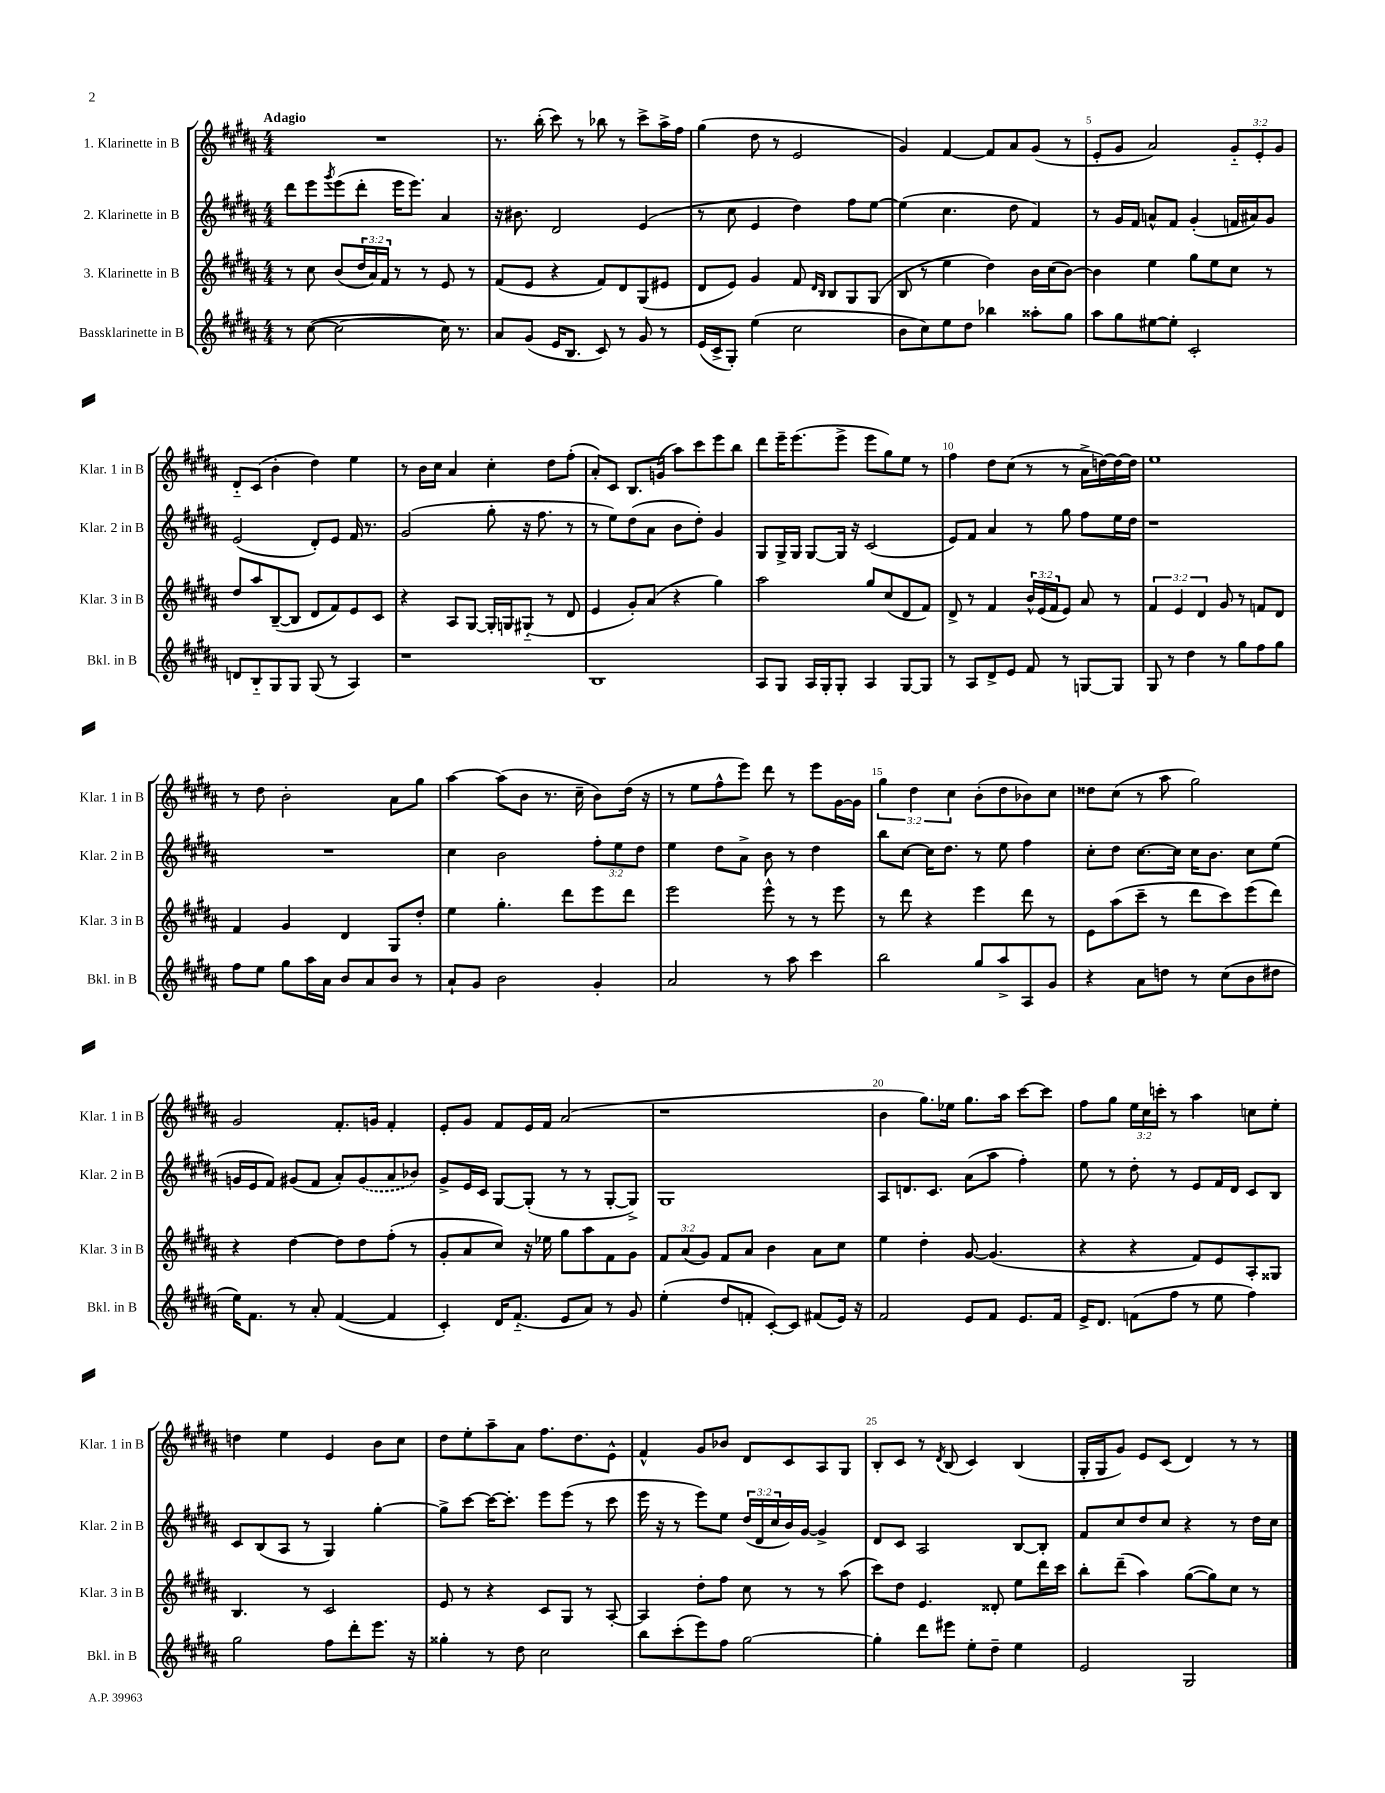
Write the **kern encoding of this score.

**kern	**kern	**kern	**kern
*staff4	*staff3	*staff2	*staff1
*clefG2	*clefG2	*clefG2	*clefG2
*k[f#c#g#d#a#]	*k[f#c#g#d#a#]	*k[f#c#g#d#a#]	*k[f#c#g#d#a#]
*M4/4	*M4/4	*M4/4	*M4/4
8r	8r	8ddd#\L	1r
([8cc#\	8cc#\	8eee\	.
.	.	8qggg#/	.
2cc#\_	(8b/L	(8eee\	.
.	24dd#/L	8ddd#'\J	.
.	24a#/)	.	.
.	24f#/JJ	.	.
.	8r	16eee\LK	.
.	.	8.eee\J)	.
.	8r	.	.
16cc#\])	8e/	4a#/	.
8.r	.	.	.
.	8r	.	.
=	=	=	=
8a#/L	(8f#/L	16r	8.r
.	.	8.b#\	.
(8g#/J	8e/J	.	.
.	.	.	(16bb'\
16e/LK	4r	2d#/	8ccc#\)
8.B/J	.	.	.
.	.	.	8r
8c#/)	8f#/L)	.	8bb-\
8r	8d#/	.	8r
8g#/	(8G#/	(4e/	8ccc#^\L
8r	8e#/J	.	16aa#^\L
.	.	.	16ff#\JJ
=	=	=	=
(16e/LL	8d#/L	8r	(4gg#\
16c#^/J	.	.	.
8G#'/J)	8e/J)	8cc#\	.
(4ee\	4g#/	4e/	8dd#\
.	.	.	8r
2cc#\	8f#/	4dd#\)	2e/
.	16qqd#/LL	.	.
.	16qqB/JJ	.	.
.	8B/L	.	.
.	8G#/	8ff#\L	.
.	(8G#/J	[8ee\J	.
=	=	=	=
8b\L	8B/	(4ee\]	4g#/)
8cc#\)	8r	.	.
8ee\	4ee\	4.cc#\	[4f#/
8dd#\J	.	.	.
4bb-\	4dd#\)	.	8f#/]L
.	.	8dd#\	8a#/
8aa##'\L	16b\LL	4f#/)	(8g#/J
.	(16cc#\J	.	.
8gg#\J	[8b\J)	.	8r
=	=	=	=
8aa#\L	4b\]	8r	8e'/L
8gg#\	.	16g#/LL	8g#/J
.	.	16f#/JJ	.
[8ee#\	4ee\	8a^^/L	2a#/)
8ee#'\]J	.	8f#/J	.
2c#'/	8gg#\L	(4g#'/	.
.	8ee\	.	.
.	8cc#\J	16f/LL	12g#'~/L
.	.	16a#/J)	.
.	.	.	12e'/
.	8r	8g#/J	.
.	.	.	12g#/J
=	=	=	=
8d/L	8dd#/L	(2e/	8d#'~/L
8B'~/	8aa#/	.	(8c#/J
8G#/	([8B~/	.	4b'\
8G#/J	8B/]J	.	.
(8G#/	8d#/L	8d#'/L)	4dd#\)
8r	8f#/)	8e/J	.
4A#/)	8e/	16f#/	4ee\
.	.	8.r	.
.	8c#/J	.	.
=	=	=	=
1r	4r	(2g#/	8r
.	.	.	16b\LL
.	.	.	16cc#\JJ
.	8A#/L	.	4a#/
.	[8G#/J	.	.
.	16G#'/]LL	8gg#'\	4cc#'\
.	16G/J	.	.
.	(8G#'~/J	16r	.
.	.	8.ff#\	.
.	8r	.	8dd#\L
.	8d#/	8r	(8ff#'\J
=	=	=	=
1B	4e/	8r	8a#'/L)
.	.	8ee\L)	8c#/J
.	8g#'/L)	(8dd#\	8.B/L
.	(8a#/J	8a#\J	.
.	.	.	(16g/Jk
.	4r	8b\L	8aa#\L)
.	.	8dd#'\J)	8ccc#\
.	4gg#\)	4g#/	8eee\
.	.	.	8bb\J
=	=	=	=
8A#/L	2aa#\	8G#/L	8ddd#\L
8G#/J	.	16G#^/L	16eee~\K
.	.	16G#/JJ	(8.eee\
16A#/LL	.	[8G#/L	.
16G#'/J	.	.	.
8G#'/J	.	16G#/]Jk	8eee^\J
.	.	16r	.
4A#/	8gg#/L	(2c#/	8eee\L
.	(8cc#/	.	8gg#\)
[8G#/L	8d#/	.	8ee\J
8G#/]J	8f#/J)	.	8r
=	=	=	=
8r	8d#^/	8e/L)	4ff#\
8A#/L	8r	8f#/J	.
8d#^/	4f#/	4a#/	8dd#\L
8e/J	.	.	(8cc#\J
8f#/	24b^^/LL	8r	8r
.	(24e/	.	.
.	24f#/J	.	.
8r	8e/J)	8gg#\	8r
[8G/L	8a#/	8ff#\L	16a#^\LL
.	.	.	[16dd\)
8G/]J	8r	16ee\L	16dd\_
.	.	16dd#\JJ	16dd\]JJ
=	=	=	=
8G#/	6f#/	1r	1ee
8r	.	.	.
.	6e/	.	.
4dd#\	.	.	.
.	6d#/	.	.
8r	8g#/	.	.
8gg#\L	8r	.	.
8ff#\	8f/L	.	.
8gg#\J	8d#/J	.	.
=	=	=	=
8ff#\L	4f#/	1r	8r
8ee\J	.	.	8dd#\
8gg#\L	4g#/	.	2b'\
16aa#\L	.	.	.
16a#\JJ	.	.	.
8b/L	4d#/	.	.
8a#/	.	.	.
8b/J	8G#/L	.	8a#\L
8r	8dd#'/J	.	8gg#\J
=	=	=	=
8a#`/L	4ee\	4cc#\	[4aa#\
8g#/J	.	.	.
2b\	4.gg#'\	2b\	(8aa#\]L
.	.	.	8b\J
.	.	.	8.r
.	8ddd#\L	.	.
.	.	.	16cc#~\
4g#'/	8eee\	12ff#'\L	8b\L)
.	.	12ee\	.
.	8ddd#\J	.	(16dd#\Jk
.	.	12dd#\J	.
.	.	.	16r
=	=	=	=
2a#/	2eee\	4ee\	8r
.	.	.	8ee\L
.	.	8dd#\L	8ff#^^\
.	.	8a#^\J	8eee\J)
8r	8eee^^\	8b\	8ddd#\
8aa#\	8r	8r	8r
4ccc#\	8r	4dd#\	8eee\L
.	8eee\	.	[16g#\L
.	.	.	16g#\]JJ
=	=	=	=
2bb\	8r	8bb\L	6gg#\
.	8ddd#\	[8cc#\J	.
.	.	.	6dd#\
.	4r	16cc#\]LK	.
.	.	8.dd#\J	.
.	.	.	6cc#\
8gg#/L	4eee\	8r	(8b'\L
8aa#^/	.	8ee\	8dd#\
8A#/	8ddd#\	4ff#\	8b-\)
8g#/J	8r	.	8cc#\J
=	=	=	=
4r	8e\L	8cc#'\L	8dd##\L
.	(8aa#\	8dd#\J	(8cc#\J
8a#\L	8ccc#~\J	[8.cc#\L	8r
8dd\J	8r	.	8aa#\
.	.	16cc#\]Jk	.
8r	8ddd#\L	16cc#\LK	2gg#\)
.	.	8.b\J	.
(8cc#\L	8ccc#\)	.	.
8b\	(8eee\	8cc#\L	.
8dd#\J	8ddd#\J)	(8ee\J	.
=	=	=	=
16ee\LK)	4r	16g/LL	2g#/
8.f#\J	.	16e/J	.
.	.	8f#/J)	.
8r	[4dd#\	(8g#/L	.
8a#'/	.	8f#/J	.
([4f#/	8dd#\]L	8a#'/L)	8.f#'/L
.	8dd#\	(8g#/	.
.	.	.	16g/Jk
4f#/]	(8ff#'\J	8a#/	4f#'/
.	8r	8b-/J)	.
=	=	=	=
4c#'/)	8g#'/L	8g#^/L	8e'/L
.	8a#/	16e/L	8g#/J
.	.	16c#/JJ	.
16d#/LK	8cc#/J)	[8G#/L	8f#/L
(8.f#'~/J	.	.	.
.	16r	(8G#'/]J	16e/L
.	16ee-\	.	16f#/JJ
8e/L	8gg#\L	8r	(2a#/
8a#/J)	8aa#\	8r	.
8r	8f#\	[8G#'/L	.
8g#/	8g#\J	8G#^/]J)	.
=	=	=	=
(4ee'\	12f#/L	1G#	1r
.	(12a#/	.	.
.	12g#/J)	.	.
8dd#/L	8f#/L	.	.
8f'/J	8a#/J	.	.
[8c#'/L)	4b\	.	.
8c#/]J	.	.	.
(8f#/L	8a#\L	.	.
16e/Jk)	8cc#\J	.	.
16r	.	.	.
=	=	=	=
2f#/	4ee\	8A#/L	4b\
.	.	8.d/	.
.	4dd#'\	.	8.gg#\L)
.	.	8.c#/J	.
.	.	.	16ee-\Jk
8e/L	[8g#/	(8a#\L	8.gg#\L
8f#/J	(4.g#/]	8aa#\J	.
.	.	.	16aa#\Jk
8.e/L	.	4ff#'\)	[8ccc#\L
.	.	.	8ccc#\]J
16f#/Jk	.	.	.
=	=	=	=
16e^/LK	4r	8ee\	8ff#\L
8.d#/J	.	.	.
.	.	8r	8gg#\J
(8f\L	4r	8dd#'\	24ee\LL
.	.	.	24cc#\
.	.	.	24ccc'\JJ
8ff#\J	.	8r	8r
8r	8f#/L)	8e/L	4aa#\
8ee\	8e/	16f#/L	.
.	.	16d#/JJ	.
4ff#\)	8A#'/	8c#/L	8cc\L
.	8G##/J	8B/J	8ee'\J
=	=	=	=
2gg#\	4.B/	8c#/L	4dd\
.	.	(8B/	.
.	.	8A#/J	4ee\
.	8r	8r	.
8ff#\L	2c#/	4G#/)	4e/
8ddd#'\	.	.	.
8.eee\J	.	[4gg#'\	8b\L
.	.	.	8cc#\J
16r	.	.	.
=	=	=	=
4gg##'\	8e/	8gg#^\]L	8dd#\L
.	8r	[8ccc#\J	8ee'\
8r	4r	16ccc#\_LK	8aa#~\
.	.	8.ccc#'\]J	.
8dd#\	.	.	8a#\J
2cc#\	8c#/L	8eee\L	8.ff#\L
.	8G#/J	(8eee\J	.
.	.	.	8.dd#\
.	8r	8r	.
.	[8A#'/	8ccc#\	8e^^\J
=	=	=	=
8bb\L	4A#/]	16eee\	4f#^^/
.	.	16r	.
(8ccc#'\	.	8r	.
8eee\)	8dd#'\L	8eee\L)	8g#/L
8ff#\J	8ff#\J	8ee\J	8b-/J
[2gg#\	8cc#\	(24dd#/LL	8d#/L
.	.	24d#/	.
.	.	24cc#/	.
.	8r	16b/)	8c#/
.	.	[16g#/JJ	.
.	8r	4g#^/]	8A#/
.	(8aa#\	.	8G#/J
=	=	=	=
4gg#'\]	8ccc#\L)	8d#/L	8B'/L
.	8dd#\J	8c#/J	8c#/J
8ddd#\L	4.e/	2A#/	8r
.	.	.	8qd#/
8eee#\J	.	.	(8B/
8ee'\L	.	.	4c#/)
8dd#~\J	8d##'/	.	.
4ee\	8ee\L	[8B/L	(4B/
.	16ddd#\L	8B'/]J	.
.	16ccc#\JJ	.	.
=	=	=	=
2e/	8bb'\L	8f#/L	16G#'/LL
.	.	.	16G#/J
.	(8ddd#~\J	8cc#/	8g#/J)
.	4aa#\)	8dd#/	8e/L
.	.	8cc#/J	(8c#/J
2G#/	([8gg#\L	4r	4d#/)
.	8gg#\])	.	.
.	8cc#\J	8r	8r
.	8r	16dd#\LL	8r
.	.	16cc#\JJ	.
==	==	==	==
*-	*-	*-	*-
